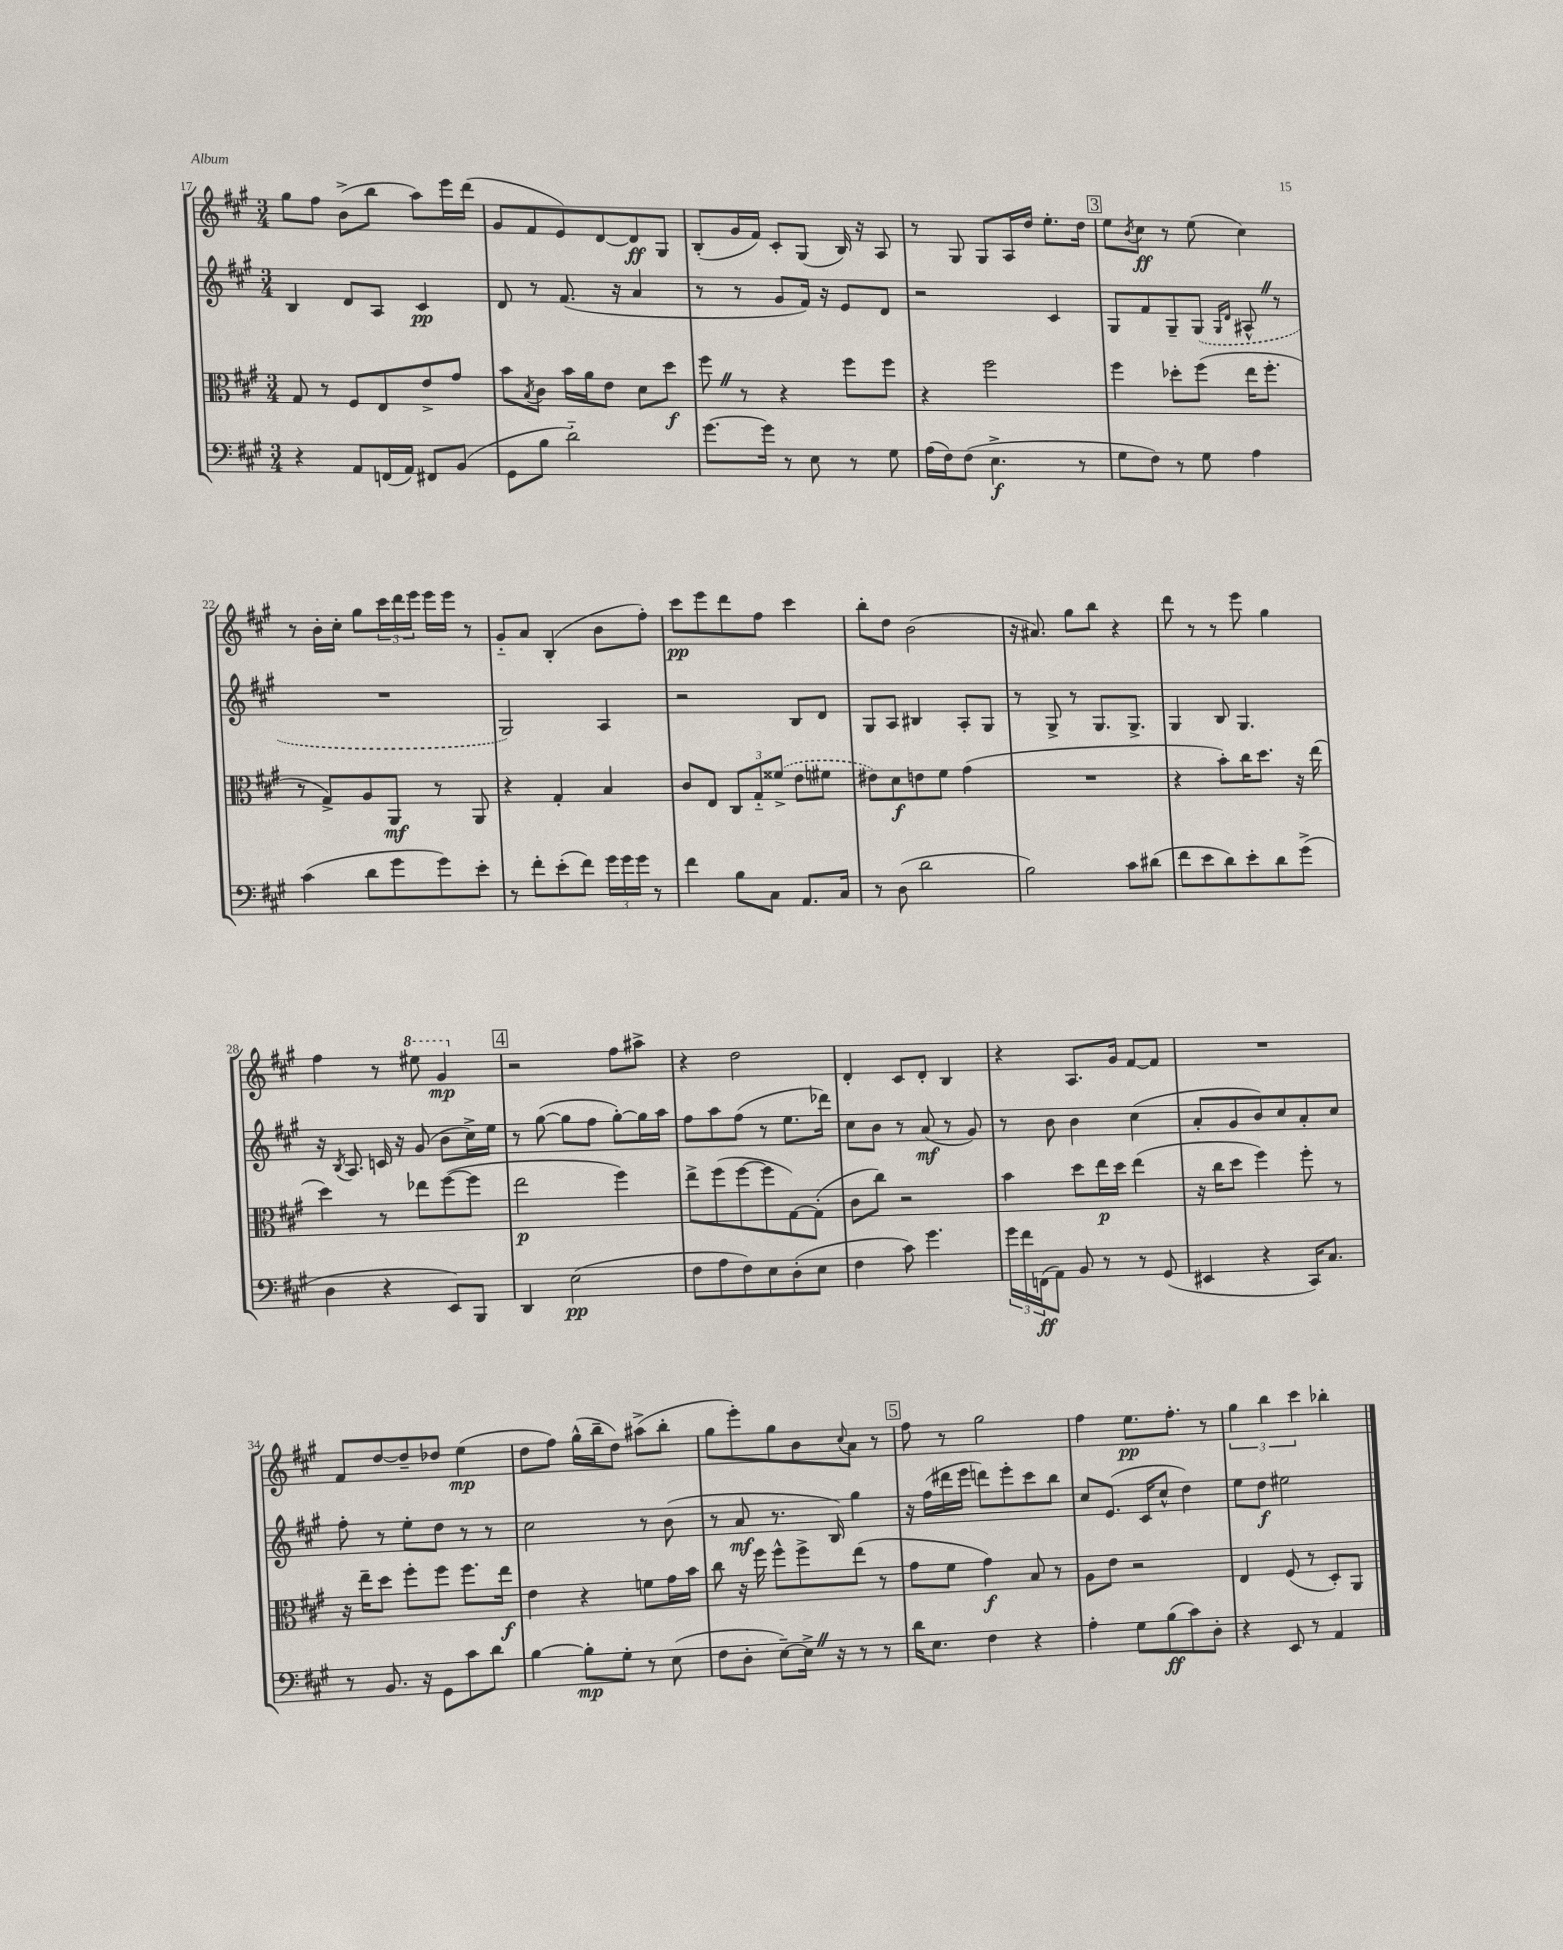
<<
\new StaffGroup <<
\new Staff = "s0" {
    \clef treble \key a \major \numericTimeSignature \time 3/4
    gis''8 fis''8 b'8->( b''8 a''8) e'''16 d'''16( |
    gis'8 fis'8 e'8) d'8~ d'8\ff gis8 |
    b8-.( gis'16 fis'16) cis'8-. gis8( b16) r16 a8 |
    r8 gis8 gis8 a16 d''16 e''8.-. d''16 |
    \mark \markup { \box "3" } e''8 \acciaccatura { b'8 } cis''8\ff r8 e''8( cis''4) |
    r8 b'16-. cis''16-. gis''8 \tuplet 3/2 { cis'''16 d'''16 e'''16 } e'''16 e'''16 r8 |
    gis'8-_ a'8 b4-.( b'8 fis''8-.) |
    cis'''8\pp e'''8 d'''8 fis''8 cis'''4 |
    b''8-. d''8 b'2( |
    r16 ais'8.) gis''8 b''8 r4 |
    d'''8 r8 r8 e'''8 gis''4 |
    fis''4 r8 \ottava #1 eis'''8 gis''4\mp \ottava #0 |
    \mark \markup { \box "4" } r2 fis''8 ais''8-> |
    r4 d''2 |
    d'4-. cis'8 d'8-. b4 |
    r4 a8. gis'16 fis'8~ fis'8 |
    R2. |
    fis'8 d''8~ d''8-- des''8 e''4\mp( |
    d''8 fis''8) gis''16-^( b''16-- d''8) ais''8->( b''8-. |
    gis''8 e'''8-.) gis''8 b'8 \appoggiatura { cis''8 } a'8 r8 |
    \mark \markup { \box "5" } fis''8 r8 gis''2 |
    fis''4 e''8.\pp fis''8.-. r8 |
    \tuplet 3/2 { gis''4 b''4 cis'''4 } bes''4-. \bar "|." |
}
\new Staff = "s1" {
    \clef treble \key a \major \numericTimeSignature \time 3/4
    b4 d'8 a8 cis'4\pp |
    d'8 r8 fis'8.( r16 a'4 |
    r8 r8 gis'8 fis'16) r16 e'8 d'8 |
    r2 cis'4 |
    \mark \markup { \box "3" } gis8 fis'8 gis8-- \once \slurDashed gis8( \grace { gis16 d'16 } ais8-^ \once \override BreathingSign.text = \markup { \musicglyph "scripts.caesura.straight" } \breathe r8 |
    R2. |
    gis2) a4 |
    r2 b8 d'8 |
    gis8 a8 bis4 a8-. gis8 |
    r8 gis8-> r8 gis8. gis8.-> |
    gis4 b8 gis4. |
    r16 \acciaccatura { b8 } a8. c'16 r16 gis'8( b'8 cis''16->) e''16 |
    \mark \markup { \box "4" } r8 gis''8~( gis''8 fis''8 gis''8~-.) gis''16 a''16 |
    fis''8 a''8 fis''8( r8 e''8. des'''16) |
    cis''8 b'8 r8 a'8\mf( r8 gis'8) |
    r8 b'8 b'4 cis''4( |
    a'8-. gis'8 b'8) cis''8 a'8-. cis''8 |
    fis''8-. r8 e''8-. d''8 r8 r8 |
    cis''2 r8 b'8( |
    r8 a'8\mf r8. b16) gis''4 |
    \mark \markup { \box "5" } r16 fis''16( dis'''16 e'''16 d'''8) e'''8-. cis'''8 b''8 |
    cis''8 e'8.( cis'16 cis''8-^ d''4) |
    e''8 d''8\f eis''2 \bar "|." |
}
\new Staff = "s2" {
    \clef alto \key a \major \numericTimeSignature \time 3/4
    gis8 r8 fis8 e8 e'8-> gis'8 |
    b'8 \acciaccatura { b8 } cis'8 b'16 a'16 e'8 d'8 d''8\f |
    fis''8 \once \override BreathingSign.text = \markup { \musicglyph "scripts.caesura.straight" } \breathe r8 r4 fis''8 fis''8 |
    r4 fis''2 |
    \mark \markup { \box "3" } fis''4 des''8-. fis''8( e''16 fis''8.-. |
    r8 gis8->) a8 a,8\mf r8 a,8 |
    r4 gis4-. b4 |
    cis'8 e8 \tuplet 3/2 { cis8 gis8-_ \once \slurDashed fisis'8->( } e'8 fis'8 |
    eis'8) d'8\f e'8 fis'8 gis'4( |
    R2. |
    r4 b'8-.) cis''16 d''8. r16 e''16( |
    d''4) r8 ees''8 fis''8~( fis''8 |
    \mark \markup { \box "4" } e''2\p fis''4) |
    e''8-> fis''8( fis''8~ fis''8 gis8~) gis8-.( |
    cis'8 cis''8) r2 |
    b'4 d''8 e''16\p d''16 e''4( |
    r16 cis''16 d''8 fis''4) fis''8-. r8 |
    r16 e''16-- d''8 fis''8-. fis''8 fis''8. e''16\f |
    e'4 r4 f'8 gis'16 b'16 |
    cis''8 r16 fis''16 fis''8-^ fis''8-> e''8( r8 |
    \mark \markup { \box "5" } gis'8 fis'8 gis'4\f) b8 r8 |
    a8 e'8 r2 |
    e4 fis8( r8 d8-.) a,8 \bar "|." |
}
\new Staff = "s3" {
    \clef bass \key a \major \numericTimeSignature \time 3/4
    r4 a,8 f,16( a,16) fis,8 b,8( |
    gis,8 b8 d'2-_) |
    gis'8.~ gis'16 r8 e8 r8 gis8 |
    a16( fis16) fis8( e4.->\f r8 |
    \mark \markup { \box "3" } gis8 fis8) r8 gis8 a4 |
    cis'4( d'8 gis'8 gis'8) e'8-. |
    r8 fis'8-. e'8-.( fis'8) \tuplet 3/2 { gis'16 gis'16 gis'16 } r8 |
    fis'4 b8 cis8 a,8. cis16 |
    r8 d8( d'2 |
    b2) cis'8 dis'8( |
    fis'8 e'8 d'8) e'8-. d'8 gis'8->( |
    d4 r4 e,8) b,,8 |
    \mark \markup { \box "4" } d,4 e2\pp( |
    fis8 a8 fis8) e8 d8-.( e8 |
    fis4 cis'8) gis'4. |
    \tuplet 3/2 { gis'16 fis'16 f,16\ff( } a,8) b,8 r8 r8 gis,8( |
    eis,4 r4 cis,16) cis8. |
    r8 b,8. r16 gis,8 cis'8 d'8 |
    b4~ b8-.\mp gis8-. r8 e8( |
    fis8 d8-. e8~--) e16-> \once \override BreathingSign.text = \markup { \musicglyph "scripts.caesura.straight" } \breathe r16 r8 r8 |
    \mark \markup { \box "5" } d'16 e8. fis4 r4 |
    a4-. gis8 b8\ff( cis'8) d8-. |
    r4 e,8 r8 a,4 \bar "|." |
}
>>
>>
\layout { \context { \Score currentBarNumber = #17 } }
